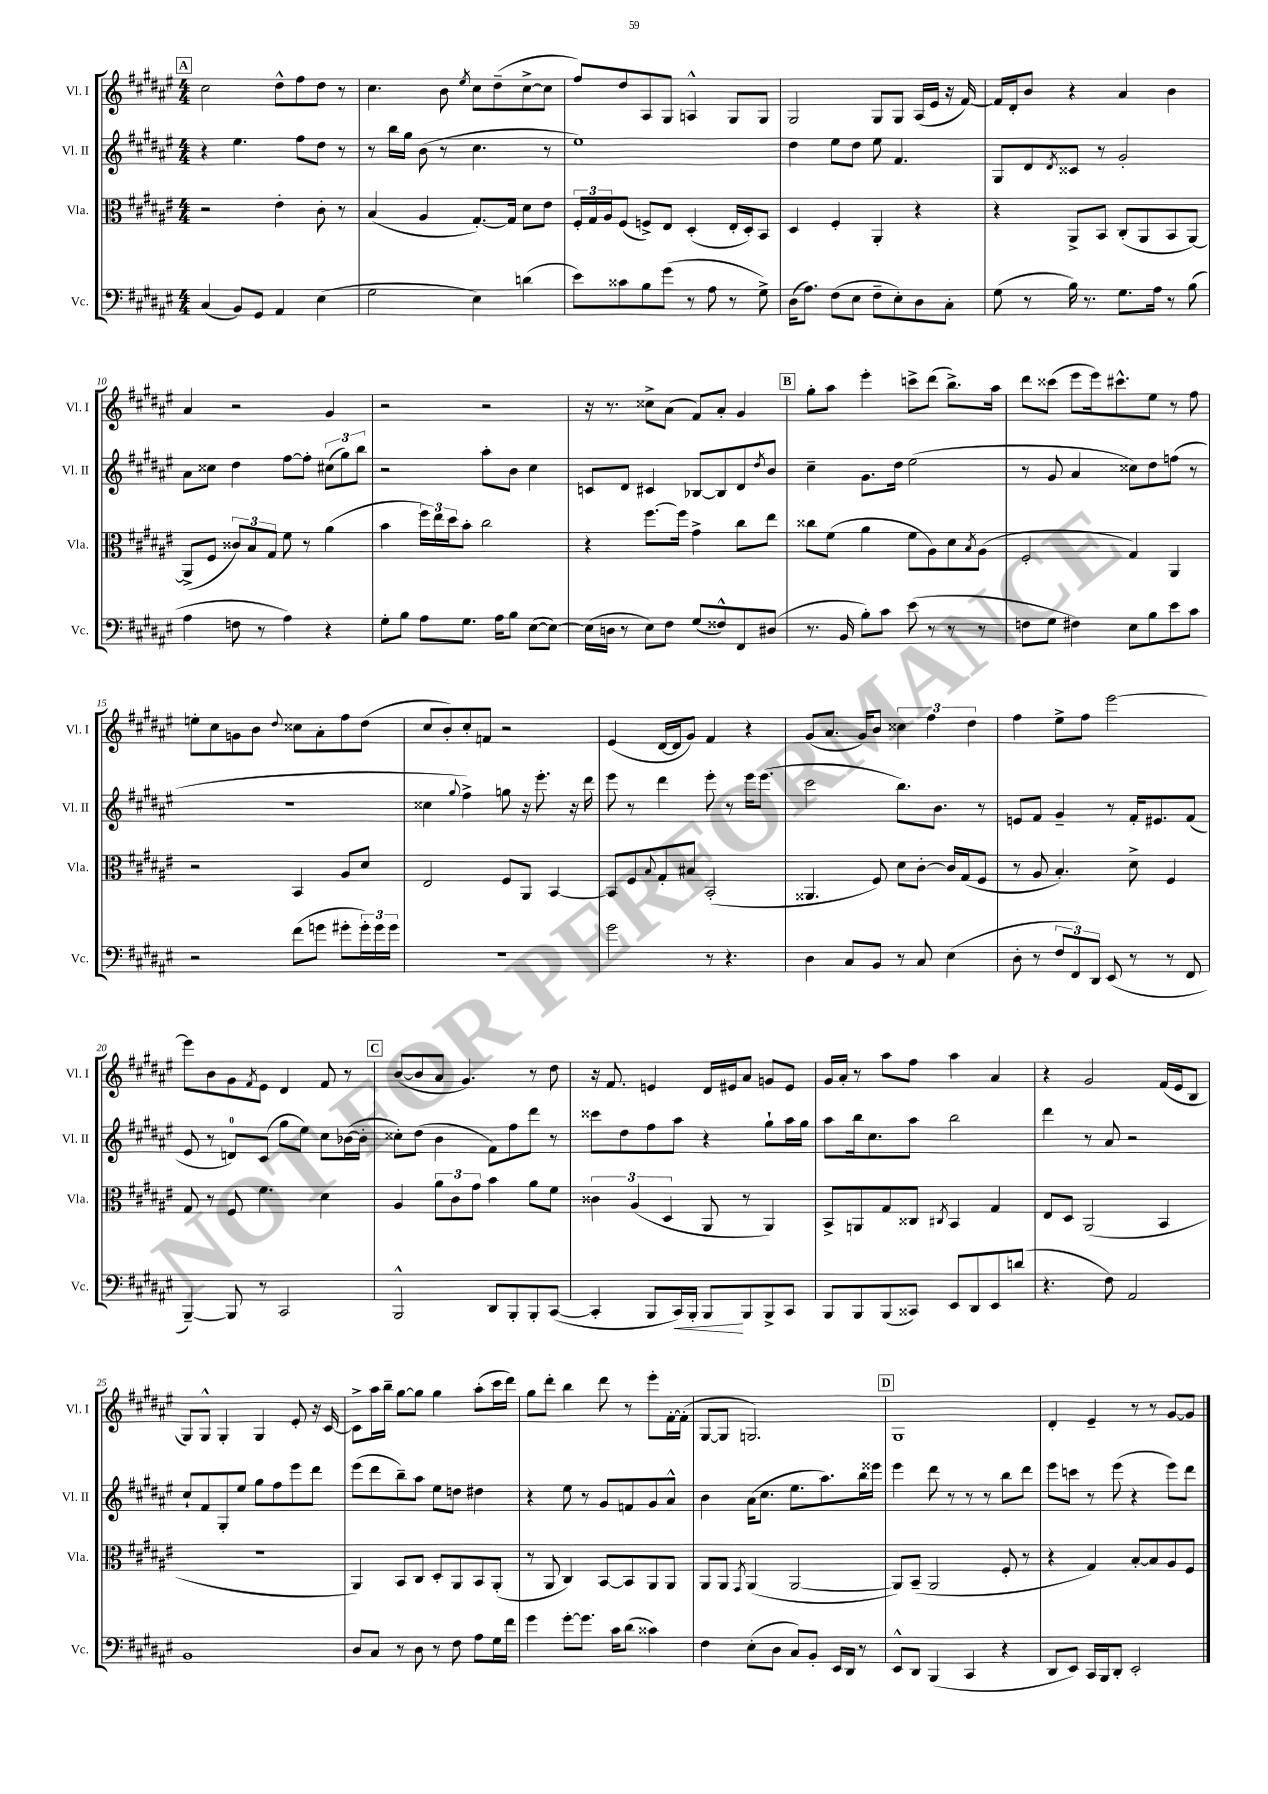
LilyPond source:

<<
\new StaffGroup <<
\new Staff = "s0" \with { instrumentName = "Vl. I" shortInstrumentName = "Vl. I" } {
    \clef treble \key fis \major \numericTimeSignature \time 4/4
    \mark \markup { \box "A" } cis''2 dis''8-^ fis''8 dis''8 r8 |
    cis''4. b'8 \acciaccatura { eis''8 } cis''8 dis''8--( cis''8~-> cis''8 |
    fis''8) dis''8 ais8 gis8 a4-^ gis8 gis8 |
    gis2 gis8 gis8 ais16( eis'16 r16 fis'16~) |
    fis'16 dis'16-. b'8 r4 ais'4 b'4 |
    ais'4 r2 gis'4 |
    r2 r2 |
    r16 r8. cisis''8-> ais'8( fis'8) ais'8-. gis'4 |
    \mark \markup { \box "B" } gis''8-. ais''8 eis'''4-. c'''8-> dis'''8( b''8.->) ais''16 |
    dis'''8 cisis'''8( eis'''8 eis'''16) cis'''8.-^ eis''8 r8 fis''8 |
    e''8-. cis''8 g'8 b'8 \appoggiatura { dis''8 } cisis''8 ais'8-. fis''8 dis''8( |
    cis''8 b'8-.) cis''8-. f'8 r2 |
    eis'4( dis'16~ dis'16 gis'8) fis'4 r4 |
    gis'8( ais'8. gis'16) b'8 \tuplet 3/2 { cisis''4 fis''4 dis''4 } |
    fis''4 eis''8-> fis''8 eis'''2~ |
    eis'''8 b'8 gis'8 \acciaccatura { fis'8 } eis'8 dis'4 fis'8 r8 |
    \mark \markup { \box "C" } b'8~( b'8 ais'8 gis'4.) r8 dis''8 |
    r16 fis'8. e'4 dis'16 eis'16 ais'8 g'8 eis'8 |
    gis'16 ais'16-. r8 ais''8 fis''8 ais''4 ais'4 |
    r4 gis'2 fis'16( eis'16 b8 |
    gis8) gis8-^ gis4-. gis4 eis'8-. r16 cis'16~ |
    cis'8-> ais''16 b''16-- gis''8~ gis''8 gis''4 ais''8-.( cis'''16 dis'''16) |
    gis''8 dis'''8-. b''4 dis'''8 r8 eis'''8-. fis'16~-. fis'16-.( |
    gis8~ gis8 g2.) |
    \mark \markup { \box "D" } gis1 |
    dis'4-. eis'4-- r8 r8 gis'8~ gis'8 \bar "|." |
}
\new Staff = "s1" \with { instrumentName = "Vl. II" shortInstrumentName = "Vl. II" } {
    \clef treble \key fis \major \numericTimeSignature \time 4/4
    \mark \markup { \box "A" } r4 eis''4. fis''8 dis''8 r8 |
    r8 b''16 gis''16 b'8( r8 cis''4. r8 |
    eis''1) |
    dis''4 eis''8 dis''8 eis''8 fis'4. |
    gis8 dis'8 \acciaccatura { dis'8 } cisis'8 r8 gis'2-. |
    ais'8 cisis''8 dis''4 fis''8~ fis''8-. \tuplet 3/2 { cis''8( gis''8) b''8 } |
    r2 ais''8-. b'8 cis''4 |
    c'8 dis'8 cis'4 bes8~ bes8 dis'8 \acciaccatura { dis''8 } b'8 |
    \mark \markup { \box "B" } cis''4-- gis'8. dis''16 eis''2( |
    r8 gis'8 ais'4 cisis''8) dis''8 f''8( r8 |
    R1 |
    cisis''4 \appoggiatura { gis''8 } fis''4->) g''8 r16 eis'''8.-. r16 dis'''16 |
    eis'''8 r8 dis'''4 eis'''8-. r8 eis'''16 eis'''8.( |
    cis'''2 b''8.) b'8. r8 |
    e'8 fis'8 gis'4-- r8 fis'16-. eis'8. fis'8( |
    eis'8 r8 d'8-0) cis'8( gis''8 eis''8) cis''8 bes'16~( bes'16-. |
    \mark \markup { \box "C" } cisis''8-.) dis''8( b'4 fis'8) fis''8 dis'''8 r8 |
    cisis'''8 dis''8 fis''8 ais''8 r4 gis''8-! ais''16 gis''16 |
    ais''8 b''16 cis''8. ais''8 b''2 |
    dis'''4 r8 ais'8 r2 |
    cis''8-! fis'8 gis8-. eis''8 gis''8 fis''8 eis'''8 dis'''8 |
    eis'''8( dis'''8 b''8--) ais''8 eis''8 d''8 dis''4 |
    r4 eis''8 r8 gis'8 f'8 gis'8 ais'8-^ |
    b'4 ais'16( cis''8. eis''8. ais''8.) b''16 eisis'''16 |
    \mark \markup { \box "D" } eis'''4 dis'''8 r8 r8 r8 b''8 dis'''8 |
    eis'''8 c'''8 r8 eis'''8( r4 eis'''8) dis'''8 \bar "|." |
}
\new Staff = "s2" \with { instrumentName = "Vla." shortInstrumentName = "Vla." } {
    \clef alto \key fis \major \numericTimeSignature \time 4/4
    \mark \markup { \box "A" } r2 eis'4-. cis'8-. r8 |
    b4( ais4 gis8.~-.) gis16 dis'8 eis'8 |
    \tuplet 3/2 { fis16-. gis16 ais16 } fis8( f8->) eis8 dis4-.( eis16-. dis16-.) b,8 |
    dis4 fis4-. ais,4-. r4 |
    r4 ais,8-> b,8 cis8-.( ais,8 b,8 ais,8~) |
    ais,8->( fis8 \tuplet 3/2 { cisis'8) b8 gis8 } fis'8 r8 ais'4( |
    b'4 \tuplet 3/2 { fis''16) eis''16 dis''16 } b'8-. cis''2 |
    r4 fis''8.~ fis''16 gis'4-> cis''8 eis''8 |
    \mark \markup { \box "B" } cisis''8 fis'8( ais'4 fis'8 ais8) dis'8 \acciaccatura { b8 } ais8( |
    fis2-. gis4) ais,4 |
    r2 b,4 ais8 dis'8 |
    eis2 fis8 ais,8 b,4~ |
    b,8 fis8 \appoggiatura { b8 } gis8-. bis8 b,2-.( |
    aisis,4. fis8) dis'8 cis'8~-. cis'16 gis16( fis8 |
    r8 ais8 b4.-.) dis'8-> fis4 |
    gis8 r8 fis8 fis'4. dis'4 |
    \mark \markup { \box "C" } ais4 \tuplet 3/2 { ais'8 cis'8 gis'8 } b'4 ais'8 fis'8 |
    \tuplet 3/2 { cisis'4 ais4( dis4 } ais,8 r8 ais,4) |
    b,8-> a,8 gis8 cisis8 \acciaccatura { cis8 } b,4 gis4 |
    eis8 dis8 ais,2( b,4 |
    R1 |
    ais,4) b,8 cis8 dis8-. ais,8 b,8 ais,8-.( |
    r8 ais,8 cis4) b,8~ b,8 ais,8 ais,8 |
    ais,8 ais,8 \acciaccatura { gis,8 } ais,4( ais,2~ |
    \mark \markup { \box "D" } ais,8) b,8--( ais,2 fis8-. r8 |
    r4 gis4) b8~-. b8 ais8 fis8 \bar "|." |
}
\new Staff = "s3" \with { instrumentName = "Vc." shortInstrumentName = "Vc." } {
    \clef bass \key fis \major \numericTimeSignature \time 4/4
    \mark \markup { \box "A" } cis4( b,8) gis,8 ais,4 eis4( |
    gis2 eis4) d'4( |
    eis'8) cisis'8 b8 gis'8( r8 ais8 r8 gis8->) |
    dis16( ais8.) fis8( eis8 fis8-- eis8-.) dis8 cis8-. |
    gis8( r8 b16) r8. gis8. ais16 r8 b8( |
    ais4 f8 r8 ais4) r4 |
    gis8-. b8 ais8 gis8. ais16 b8 eis8~( eis8~) |
    eis16( d16 r8 eis8) fis8 gis8( fisis8-^) fis,8 dis8( |
    \mark \markup { \box "B" } r8. b,16 b8-.) cis'8 eis'8( r8 r8 r8 |
    f8 gis8 fis4) eis8 b8 eis'8 cis'8 |
    r2 fis'8( g'8 gis'8-. \tuplet 3/2 { gis'16-.) gis'16 gis'16 } |
    R1 |
    gis'2 r8 r4. |
    dis4 cis8 b,8 r8 cis8 eis4( |
    dis8-. r8 \tuplet 3/2 { fis8 fis,8) dis,8 } eis,8( r8 r8 fis,8 |
    b,,4~--) b,,8 r8 cis,2 |
    \mark \markup { \box "C" } b,,2-^ dis,8 b,,8-. b,,8-. cis,8~( |
    cis,4-. b,,8 cis,16\<) b,,16-. b,,8\! b,,8 b,,8-> cis,8 |
    b,,8 b,,8 b,,8( cisis,8) eis,8 dis,8 eis,8 d'8( |
    r4. fis8) ais,2 |
    b,1 |
    dis8 cis8 r8 dis8 r8 fis8 ais8 gis16 fis'16 |
    gis'4 gis'8~-. gis'8. cis'16 dis'8( cisis'4) |
    fis4 eis8-.( dis8 cis8) b,8-. eis,16 dis,16 r8 |
    \mark \markup { \box "D" } eis,8-^ dis,8 b,,4( cis,4 r4 |
    dis,8 eis,8) cis,16 b,,16 dis,8-. eis,2-. \bar "|." |
}
>>
>>
\layout { \context { \Score currentBarNumber = #5 } }
